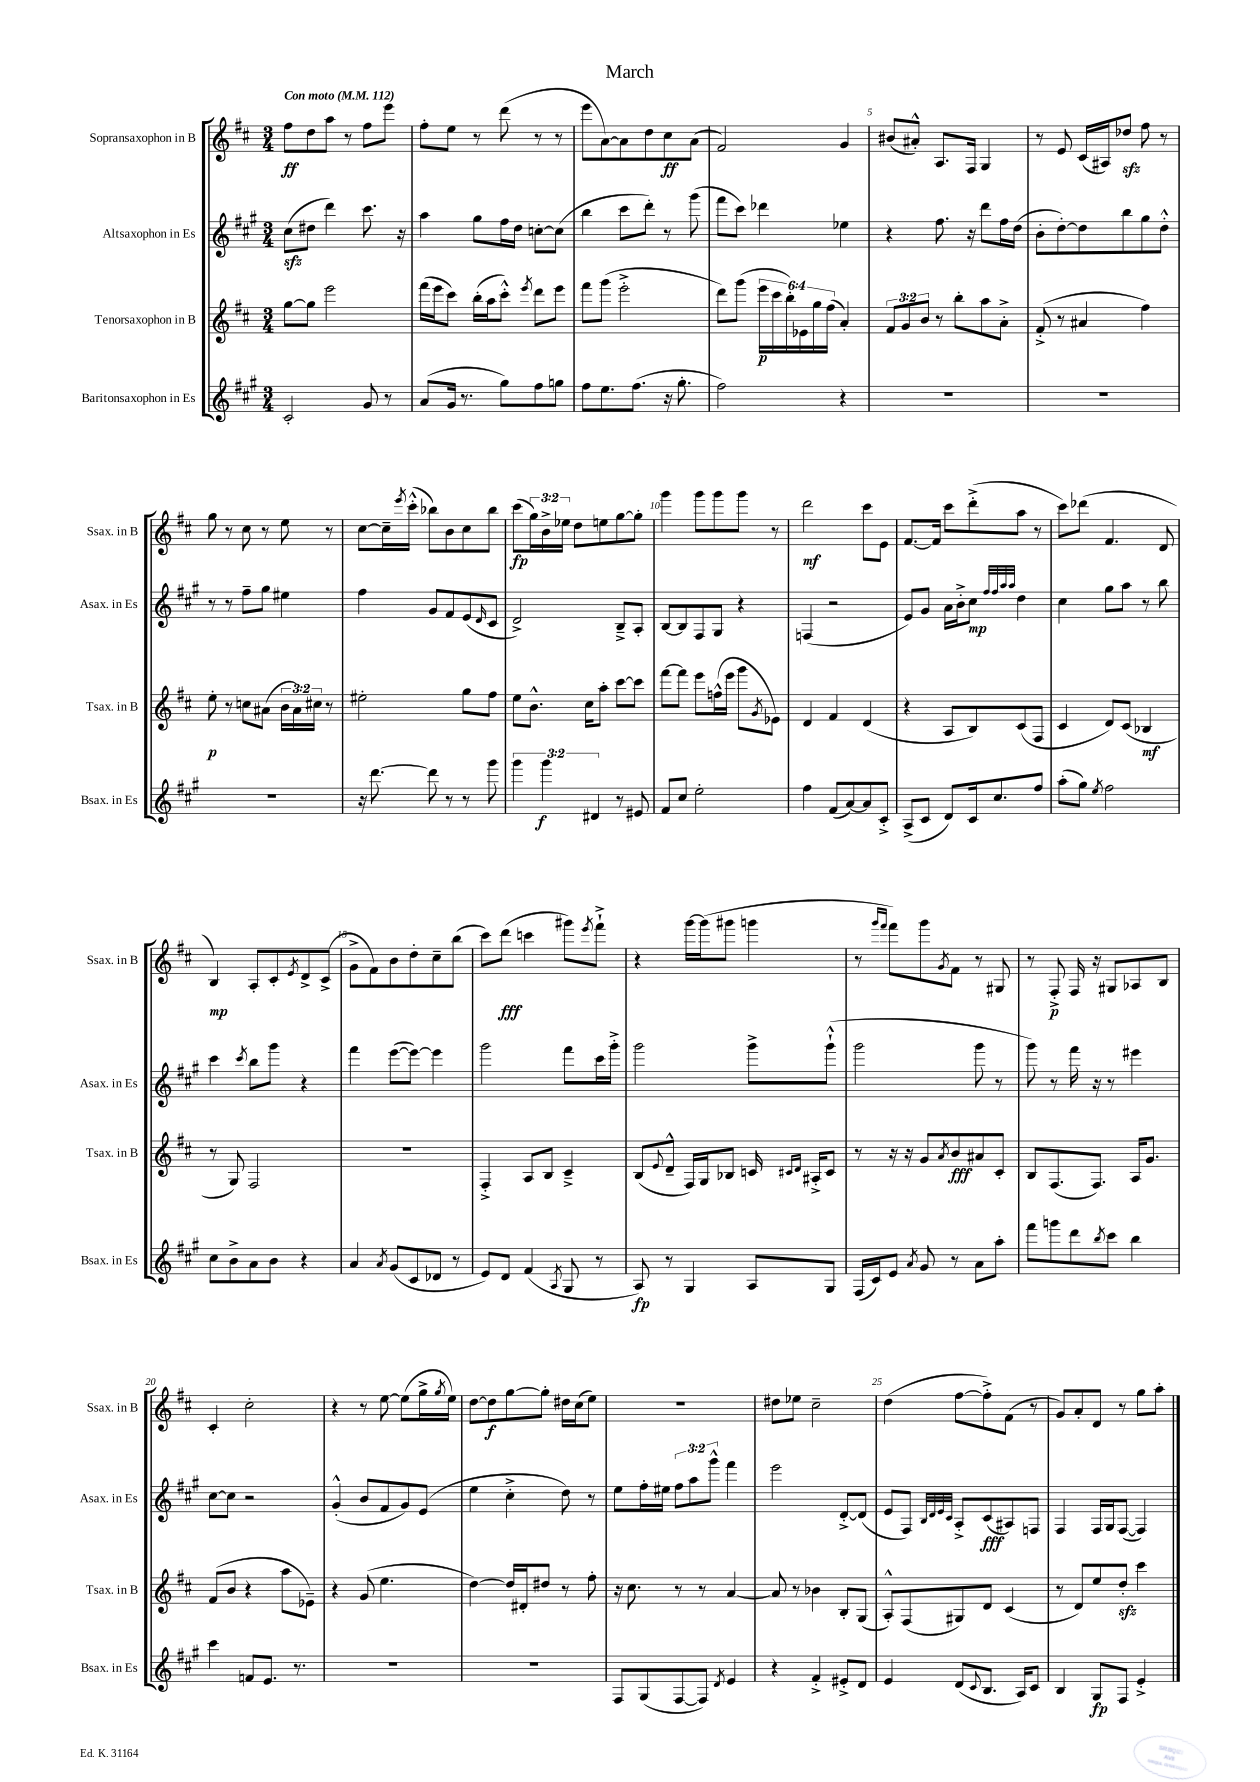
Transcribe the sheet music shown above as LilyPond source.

\header { title = "March" }
<<
\new StaffGroup <<
\new Staff = "s0" \with { instrumentName = "Sopransaxophon in B" shortInstrumentName = "Ssax. in B" } {
    \clef treble \key d \major \numericTimeSignature \time 3/4 \override Staff.TupletNumber.text = #tuplet-number::calc-fraction-text \tempo "Con moto" 4 = 112
    fis''8\ff d''8 a''8 r8 fis''8 e'''8 |
    fis''8-. e''8 r8 d'''8( r8 r8 |
    e'''8 a'8~) a'8 d''8 cis''8\ff a'8( |
    fis'2) g'4 |
    bis'8( ais'8-.-^) a8. fis16 g4 |
    r8 e'8 cis'16( ais16) des''8\sfz fis''8 r8 |
    g''8 r8 cis''8 r8 e''8 r8 |
    cis''8~ cis''16-- \acciaccatura { e'''8 } cis'''16-.-^( bes''8) b'8 cis''8 bes''8 |
    cis'''8\fp( \tuplet 3/2 { g''16) b'16-> ees''16 } d''8 e''8 g''8~ g''8-. |
    g'''4 g'''8 g'''8 g'''8 r8 |
    d'''2\mf cis'''8 e'8 |
    fis'8.~ fis'16 cis'''8 d'''8-.->( a''8 r8 |
    cis'''8) des'''8( fis'4. d'8 |
    b4\mp) a8-. cis'8-. \acciaccatura { e'8 } d'8-> cis'8->( |
    g'8-> fis'8) b'8 d''8-. cis''8-- b''8( |
    cis'''8) d'''8\fff( c'''4 gis'''8) \acciaccatura { e'''8 } fis'''8-!-> |
    r4 g'''16~ g'''16( gis'''8 g'''4 |
    r8 \grace { g'''16 fis'''16 } fis'''8) g'''8 \acciaccatura { g'8 } fis'8 r8 gis8 |
    r8 fis8-.->\p fis16 r16 gis8 aes8 b8 |
    cis'4-. cis''2-. |
    r4 r8 e''8~ e''8( g''16-> \acciaccatura { g''8 } e''16) |
    d''8~ d''8\f g''8~ g''8-. dis''16 cis''16( e''8) |
    R2. |
    dis''8 ees''8 cis''2-- |
    d''4( fis''8~ fis''8-.->) fis'8( r8 |
    g'8) a'8-. d'8 r8 g''8 a''8-. \bar "|." |
}
\new Staff = "s1" \with { instrumentName = "Altsaxophon in Es" shortInstrumentName = "Asax. in Es" } {
    \clef treble \key a \major \numericTimeSignature \time 3/4 \override Staff.TupletNumber.text = #tuplet-number::calc-fraction-text
    cis''8\sfz( dis''8 d'''4) cis'''8. r16 |
    a''4 gis''8 fis''16 d''16 c''8~-. c''8( |
    b''4 cis'''8 d'''8-.) r8 gis'''8( |
    fis'''8 cis'''8) des'''4 ees''4 |
    r4 fis''8. r16 d'''8 fis''16 d''16( |
    b'8-. d''8~-.) d''8 b''8 gis''8 d''8-.-^ |
    r8 r8 fis''8-- gis''8 eis''4 |
    fis''4 gis'8 fis'8 e'8( \grace { d'16 } cis'8 |
    d'2->) b8---> a8-. |
    b8~ b8 fis8 gis8 r4 |
    f4( r2 |
    e'8) gis'8 a'16 b'16-.-> cis''8\mp \grace { fis''32 fis''32 a''32 a''32 } d''4 |
    cis''4 gis''8 a''8 r8 b''8 |
    cis'''4 \acciaccatura { cis'''8 } b''8 gis'''8 r4 |
    fis'''4 e'''8~( e'''8~) e'''4 |
    gis'''2 fis'''8 cis'''16 gis'''16-.-> |
    gis'''2 gis'''8-> gis'''8-!-^( |
    gis'''2 gis'''8 r8 |
    gis'''8) r8 fis'''16 r16 r8 eis'''4 |
    cis''8~ cis''8 r2 |
    gis'4-.-^( b'8 fis'8 gis'8) e'8( |
    e''4 cis''4-.-> d''8) r8 |
    e''8 fis''16-. eis''16 \tuplet 3/2 { fis''8 a''8 gis'''8-^ } fis'''4 |
    e'''2 d'8~-.-> d'8( |
    e'8 fis8) \grace { b32 d'32 e'32 cis'32 } a8-.-> cis'8\fff( ais8) f8 |
    fis4 fis16 gis16 fis8~( fis4) \bar "|." |
}
\new Staff = "s2" \with { instrumentName = "Tenorsaxophon in B" shortInstrumentName = "Tsax. in B" } {
    \clef treble \key d \major \numericTimeSignature \time 3/4 \override Staff.TupletNumber.text = #tuplet-number::calc-fraction-text
    g''8~ g''8 e'''2 |
    fis'''16( e'''16 cis'''8) b''16-.( a''16 cis'''8-.-^) \acciaccatura { e'''8 } d'''8 e'''8 |
    fis'''8 g'''8( e'''2-.-> |
    d'''8) g'''8( \tuplet 6/4 { e'''16\p cis'''16 b''16-.) ees'16 g''16 fis''16( } a'4-.) |
    \tuplet 3/2 { fis'8 g'8 b'8 } r8 b''8-. a''8 a'8-.-> |
    fis'8-.->( r8 ais'4 fis''4) |
    e''8-.\p r8 c''8 ais'8( \tuplet 3/2 { b'16 ais'16) cis''16 } r8 |
    eis''2-. g''8 fis''8 |
    e''8 b'8.-^ cis''16 a''8-. cis'''8~ cis'''8 |
    fis'''8~ fis'''8 e'''8 f''16-^( e'''16 g'''8 \acciaccatura { g'8 } ees'8) |
    d'4 fis'4 d'4( |
    r4 a8 b8) cis'8( fis8 |
    cis'4 d'8) cis'8( bes4\mf |
    r8 g8) fis2 |
    R2. |
    fis4-.-> a8 b8 cis'4---> |
    b8( \appoggiatura { e'8 } d'8---^ fis16) g16 bes8 c'16 \grace { cis'16 d'16 } ais16-.-> cis'8 |
    r8 r16 r16 g'8 \acciaccatura { a'8 } b'8\fff ais'8 cis'8-. |
    b8 fis8.( fis8.) a16 g'8. |
    fis'8( b'8 r4 a''8 ees'8--) |
    r4 g'8( e''4. |
    d''4~) d''16 dis'16-. dis''8 r8 fis''8-. |
    r16 cis''8. r8 r8 a'4~ |
    a'8 r8 bes'4 b8-. g8( |
    a8-.-^) fis8( gis8) d'8 cis'4( |
    r8 d'8) e''8 d''8-.\sfz cis'''4 \bar "|." |
}
\new Staff = "s3" \with { instrumentName = "Baritonsaxophon in Es" shortInstrumentName = "Bsax. in Es" } {
    \clef treble \key a \major \numericTimeSignature \time 3/4 \override Staff.TupletNumber.text = #tuplet-number::calc-fraction-text
    cis'2-. gis'8 r8 |
    a'8( gis'16 r8. gis''8) fis''8 g''8 |
    fis''8 e''8. fis''8.( r16 gis''8.-. |
    fis''2) r4 |
    R2. |
    R2. |
    R2. |
    r16 d'''8.~ d'''8 r8 r8 gis'''8 |
    \tuplet 3/2 { gis'''4 gis'''4\f dis'4 } r8 eis'8 |
    fis'8 cis''8 e''2-. |
    fis''4 fis'8( a'8~) a'8 cis'8-.-> |
    a8->( cis'8 d'8) cis'16 cis''8. fis''8 |
    a''8-.( gis''8) \acciaccatura { e''8 } fis''2 |
    cis''8 b'8-> a'8 b'8 r4 |
    a'4 \acciaccatura { a'8 } gis'8( cis'8 des'8 r8 |
    e'8) d'8 fis'4( \acciaccatura { a8 } gis8 r8 |
    a8\fp) r8 gis4 a8 gis8 |
    fis16( cis'16) e'8 \acciaccatura { a'8 } gis'8 r8 a'8 a''8-. |
    fis'''8 g'''8 d'''8 \acciaccatura { b''8 } cis'''8 b''4 |
    cis'''4 f'8 e'8. r8. |
    R2. |
    R2. |
    fis8 gis8( fis8~ fis8) \acciaccatura { d'8 } e'4 |
    r4 fis'4-.-> eis'8-.-> d'8 |
    e'4 d'8( \appoggiatura { cis'8 } b8. a16) cis'8 |
    b4 gis8\fp fis8 e'4-.-> \bar "|." |
}
>>
>>
\layout { \context { \Score \override BarNumber.break-visibility = ##(#f #t #t) barNumberVisibility = #(every-nth-bar-number-visible 5) } }
